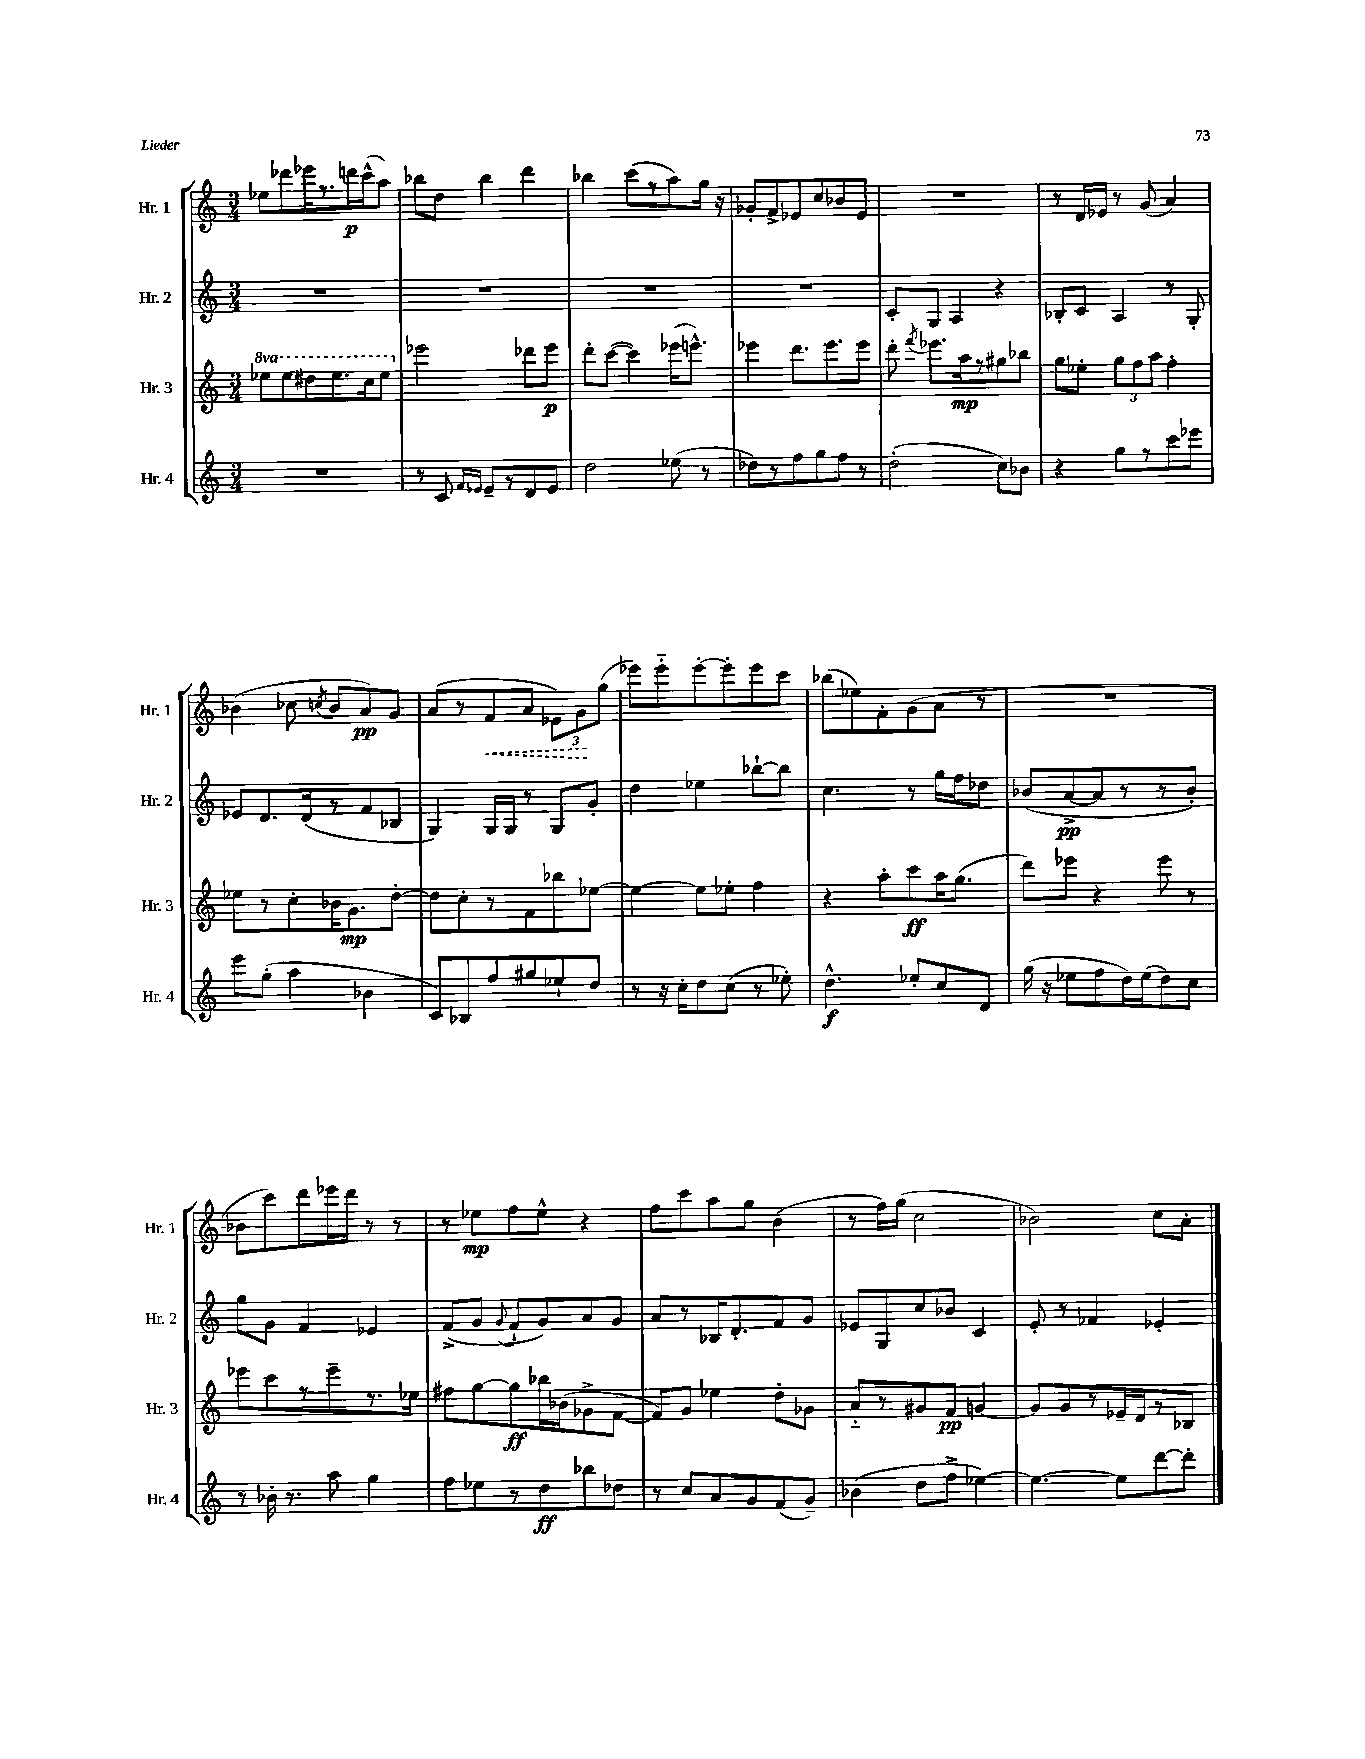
<<
\new StaffGroup <<
\new Staff = "s0" \with { instrumentName = "Hr. 1" shortInstrumentName = "Hr. 1" } {
    \clef treble \key c \major \numericTimeSignature \time 3/4
    \autoBeamOff ees''8[ des'''8 ees'''16 r8. d'''16\p c'''16-^( a''8]) |
    bes''8[ d''8] bes''4 d'''4 |
    bes''4 c'''8[( r8 a''8) g''16] r16 |
    ges'8[-. f'8-> ees'8 c''8 bes'8 ees'8] |
    R2. |
    r8 d'16[ ees'16] r8 g'8( a'4) |
    bes'4( ces''8 \acciaccatura { c''8 } bes'8[ a'8\pp) g'8] |
    a'8[( r8 \once \override Hairpin.style = #'dashed-line f'8\< a'8] \tuplet 3/2 { ees'8[) g'8\! g''8]( } |
    ees'''8[) ees'''8-_ ees'''8~-. ees'''8-. ees'''8 c'''8] |
    bes''8[( ees''8) f'8-. g'8( a'8] r8 |
    R2. |
    bes'8[ c'''8) d'''8 ees'''16 d'''16] r8 r8 |
    r8 ees''8[\mp f''8 ees''8]-^ r4 |
    f''8[ c'''8 a''8 g''8] b'4( |
    r8 f''16[) g''16]( c''2 |
    bes'2) c''8[ a'8]-. \bar "|." |
}
\new Staff = "s1" \with { instrumentName = "Hr. 2" shortInstrumentName = "Hr. 2" } {
    \clef treble \key c \major \numericTimeSignature \time 3/4
    \autoBeamOff R2. |
    R2. |
    R2. |
    R2. |
    c'8[-. g8] a4 r4 |
    bes8[-. c'8] a4 r8 g8-. |
    ees'8[ d'8. d'16( r8 f'8 bes8] |
    g4) g16[ g16] r8 g8[ g'8]-. |
    d''4 ees''4 bes''8[~-! bes''8] |
    c''4. r8 g''16[ f''16 des''8] |
    bes'8[( a'8~->\pp a'8 r8 r8 bes'8]-.) |
    g''8[ g'8] f'4 ees'4 |
    f'8[->( g'8] \appoggiatura { g'8 } f'8[-! g'8) a'8 g'8] |
    a'8[ r8 bes16 d'8.-. f'8 g'8] |
    ees'8[ g8 c''8 bes'8] c'4 |
    e'8-. r8 fes'4 ees'4-. \bar "|." |
}
\new Staff = "s2" \with { instrumentName = "Hr. 3" shortInstrumentName = "Hr. 3" } {
    \clef treble \key c \major \numericTimeSignature \time 3/4 \set Staff.ottavationMarkups = #ottavation-simple-ordinals
    \autoBeamOff \ottava #1 ees'''8[ ees'''8 dis'''8 ees'''8. c'''16 ees'''8] \ottava #0 |
    ees'''2 des'''8[ ees'''8]\p |
    d'''8[-. c'''8]~( c'''4) ees'''16[( e'''8.]-^) |
    ees'''4 d'''8.[ ees'''8. ees'''8] |
    d'''8-. \acciaccatura { f'''8 } ees'''8.[ a''16\mp r8 gis''8 bes''8] |
    g''8[ ees''8]-. \tuplet 3/2 { g''8[ f''8 a''8] } f''4-. |
    ees''8[ r8 c''8-. bes'16 g'8.\mp d''8]~-. |
    d''8[ c''8-. r8 f'8 bes''8 ees''8]~ |
    ees''4~ ees''8[ ees''8]-. f''4 |
    r4 a''8[-. c'''8\ff a''16 g''8.]( |
    d'''8[) ees'''8] r4 ees'''8 r8 |
    ees'''8[ c'''8 r8 ees'''8-- r8. ees''16] |
    fis''8[ g''8~ g''8\ff bes''16 bes'16( ges'8-> f'8]~ |
    f'8[) g'8] ees''4 d''8[-. ges'8] |
    a'8[-_ r8 gis'8 f'8]\pp g'4~ |
    g'8[ g'8 r8 ees'16-- d'16 r8 bes8] \bar "|." |
}
\new Staff = "s3" \with { instrumentName = "Hr. 4" shortInstrumentName = "Hr. 4" } {
    \clef treble \key c \major \numericTimeSignature \time 3/4
    \autoBeamOff R2. |
    r8 c'8 \grace { f'16[ ees'16] } ees'8[-- r8 d'8 ees'8] |
    d''2 ees''8( r8 |
    des''8[) r8 f''8 g''8 f''8] r8 |
    d''2-.( c''8[) bes'8] |
    r4 g''8[ r8 c'''8 ees'''8] |
    e'''8[ g''8]-.( a''4 bes'4 |
    c'8[) bes8 f''8 gis''8 ees''8-! d''8] |
    r8 r16 c''16[-. d''8 c''8]( r8 ees''8-.) |
    d''4.-^\f ees''8[-. c''8 d'8] |
    g''16( r16 ees''8[ f''8 d''16) ees''16( d''8) c''8] |
    r8 bes'16-. r8. a''8 g''4 |
    f''8[ ees''8 r8 d''8\ff bes''8 des''8] |
    r8 c''8[ a'8 g'8 f'8( g'8]--) |
    bes'4( d''8[ f''8]-> ees''4~) |
    ees''4.~ ees''8[ d'''8~ d'''8]-. \bar "|." |
}
>>
>>
\layout { \context { \Score \remove "Bar_number_engraver" } }
